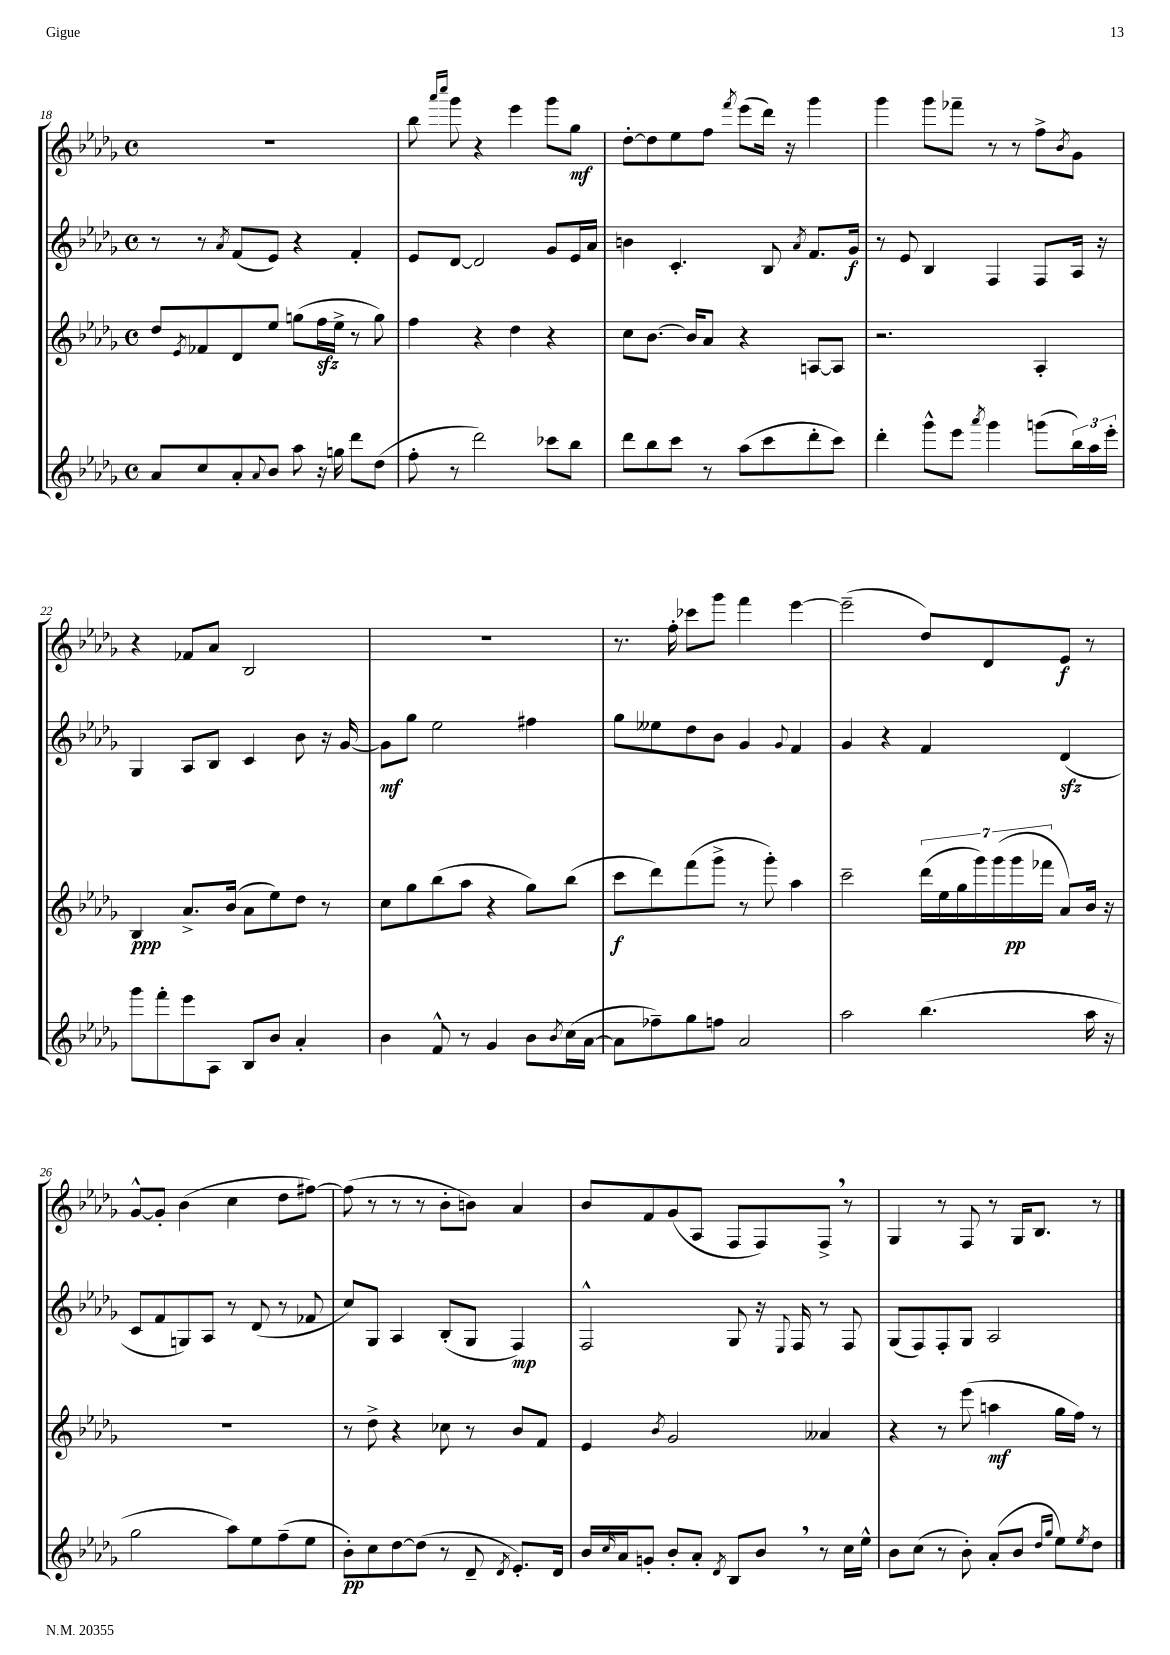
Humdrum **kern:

**kern	**dynam	**kern	**dynam	**kern	**dynam	**kern	**dynam
*part4	*part4	*part3	*part3	*part2	*part2	*part1	*part1
*staff4	*staff4	*staff3	*staff3	*staff2	*staff2	*staff1	*staff1
*clefG2	*	*clefG2	*	*clefG2	*	*clefG2	*
*k[b-e-a-d-g-]	*	*k[b-e-a-d-g-]	*	*k[b-e-a-d-g-]	*	*k[b-e-a-d-g-]	*
*M4/4	*	*M4/4	*	*M4/4	*	*M4/4	*
*met(c)	*	*met(c)	*	*met(c)	*	*met(c)	*
=18	=18	=18	=18	=18	=18	=18	=18
8a-/L	.	8dd-/L	.	8r	.	1r	.
.	.	8qe-/	.	.	.	.	.
8cc/	.	8f-X/	.	8r	.	.	.
.	.	.	.	8qa-/	.	.	.
8a-'/	.	8d-/	.	(8f/L	.	.	.
8qqa-/	.	.	.	.	.	.	.
8b-/J	.	8ee-/J	.	8e-/J)	.	.	.
8aa-\	.	(8ggn\L	.	4r	.	.	.
16r	.	16ffzz\L	.	.	.	.	.
16ggn\	.	16ee-^\JJ	.	.	.	.	.
8ddd-\L	.	8r	.	4f'/	.	.	.
(8dd-\J	.	8gg\)	.	.	.	.	.
=19	=19	=19	=19	=19	=19	=19	=19
8ff'\	.	4ff\	.	8e-/L	.	8bb-\	.
.	.	.	.	.	.	16qqaaa-/LL	.
.	.	.	.	.	.	16qqcccc/JJ	.
8r	.	.	.	[8d-/J	.	8ggg-\	.
2ddd-\)	.	4r	.	2d-/]	.	4r	.
.	.	4dd-\	.	.	.	4eee-\	.
8ccc-X\L	.	4r	.	8g-/L	.	8ggg-\L	.
8bb-\J	.	.	.	16e-/L	.	8gg-\J	mf
.	.	.	.	16a-/JJ	.	.	.
=20	=20	=20	=20	=20	=20	=20	=20
8ddd-\L	.	8cc\L	.	4bn\	.	[8dd-'\L	.
8bb-\	.	[8.b-\J	.	.	.	8dd-\]	.
8ccc\J	.	.	.	4.c'/	.	8ee-\	.
.	.	16b-/KL]	.	.	.	.	.
8r	.	8a-/J	.	.	.	8ff\J	.
.	.	.	.	.	.	8qfff/	.
(8aa-\L	.	4r	.	.	.	(8eee-\L	.
8ccc\	.	.	.	8B-/	.	16ddd-\Jk)	.
.	.	.	.	.	.	16r	.
.	.	.	.	8qa-/	.	.	.
8ddd-'\	.	[8An/L	.	8.f/L	.	4ggg-\	.
8ccc\J)	.	8A/J]	.	.	.	.	.
.	.	.	.	16g-/Jk	f	.	.
=21	=21	=21	=21	=21	=21	=21	=21
4ddd-'\	.	2.r	.	8r	.	4ggg-\	.
.	.	.	.	8e-/	.	.	.
8ggg-^^\L	.	.	.	4B-/	.	8ggg-\L	.
8eee-\J	.	.	.	.	.	8fff-X~\J	.
8qaaa-/	.	.	.	.	.	.	.
4ggg-\	.	.	.	4F/	.	8r	.
.	.	.	.	.	.	8r	.
(8gggn\L	.	4A-'/	.	8F/L	.	8ff^\L	.
.	.	.	.	.	.	8qb-/	.
24bb-\L)	.	.	.	16A-/Jk	.	8g-\J	.
24aa-\	.	.	.	.	.	.	.
.	.	.	.	16r	.	.	.
24eee-'\JJ	.	.	.	.	.	.	.
!!LO:LB:g=z
=22	=22	=22	=22	=22	=22	=22	=22
8ggg-\L	.	4B-/	ppp	4G-/	.	4r	.
8fff'\	.	.	.	.	.	.	.
8eee-\	.	8.a-^/L	.	8A-/L	.	8f-X/L	.
8A-\J	.	.	.	8B-/J	.	8a-/J	.
.	.	(16b-/Jk	.	.	.	.	.
8B-/L	.	8a-\L	.	4c/	.	2B-/	.
8b-/J	.	8ee-\)	.	.	.	.	.
4a-'/	.	8dd-\J	.	8b-\	.	.	.
.	.	8r	.	16r	.	.	.
.	.	.	.	[16g-/	.	.	.
=23	=23	=23	=23	=23	=23	=23	=23
4b-\	.	8cc\L	.	8g-\L]	mf	1r	.
.	.	8gg-\	.	8gg-\J	.	.	.
8f^^/	.	(8bb-\	.	2ee-\	.	.	.
8r	.	8aa-\J	.	.	.	.	.
4g-/	.	4r	.	.	.	.	.
8b-\L	.	8gg-\L)	.	4ff#X\	.	.	.
8qb-/	.	.	.	.	.	.	.
(16cc\L	.	(8bb-\J	.	.	.	.	.
[16a-\JJ	.	.	.	.	.	.	.
=24	=24	=24	=24	=24	=24	=24	=24
8a-\L]	.	8ccc\L	f	8gg-\L	.	8.r	.
8ff-X~\)	.	8ddd-\)	.	8ee--X\	.	.	.
.	.	.	.	.	.	16ff'\	.
8gg-\	.	(8fff\	.	8dd-\	.	8ccc-X\L	.
8ffn\J	.	8ggg-^\J	.	8b-\J	.	8ggg-\J	.
2a-/	.	8r	.	4g-/	.	4fff\	.
.	.	8ggg-'\)	.	.	.	.	.
.	.	.	.	8qqg-/	.	.	.
.	.	4aa-\	.	4f/	.	[4eee-\	.
=25	=25	=25	=25	=25	=25	=25	=25
2aa-\	.	2ccc~\	.	4g-/	.	(2eee-~\]	.
.	.	.	.	4r	.	.	.
(4.bb-\	.	(28ddd-\LL	.	4f/	.	8dd-/L)	.
.	.	28ee-\	.	.	.	.	.
.	.	28gg-\	.	.	.	.	.
.	.	28ggg-\)	.	.	.	.	.
.	.	.	.	.	.	8d-/	.
.	.	(28ggg-\	.	.	.	.	.
.	.	28ggg-\	pp	.	.	.	.
.	.	28fff-X\JJ	.	.	.	.	.
.	.	8a-/L)	.	(4d-zz/	.	8e-/J	f
16aa-\	.	16b-/Jk	.	.	.	8r	.
16r	.	16r	.	.	.	.	.
!!LO:LB:g=z
=26	=26	=26	=26	=26	=26	=26	=26
2gg-\	.	1r	.	8c/L	.	[8g-^^/L	.
.	.	.	.	8f/	.	8g-'/J]	.
.	.	.	.	8Gn/)	.	(4b-\	.
.	.	.	.	8A-/J	.	.	.
8aa-\L)	.	.	.	8r	.	4cc\	.
8ee-\	.	.	.	(8d-/	.	.	.
(8ff~\	.	.	.	8r	.	8dd-\L	.
8ee-\J	.	.	.	8f-X/	.	[8ff#X\J)	.
=27	=27	=27	=27	=27	=27	=27	=27
8b-'\L)	pp	8r	.	8cc/L)	.	(8ff#\]	.
8cc\	.	8dd-^\	.	8G-/J	.	8r	.
[8dd-\	.	4r	.	4A-/	.	8r	.
(8dd-\J]	.	.	.	.	.	8r	.
8r	.	8cc-X\	.	(8B-'/L	.	8b-'\L	.
8d-~/	.	8r	.	8G-/J	.	8bn\J)	.
8qd-/	.	.	.	.	.	.	.
8.e-'/L)	.	8b-/L	.	4F/)	mp	4a-/	.
.	.	8f/J	.	.	.	.	.
16d-/Jk	.	.	.	.	.	.	.
=28	=28	=28	=28	=28	=28	=28	=28
16b-/LL	.	4e-/	.	2F^^/	.	8b-/L	.
16qqcc/	.	.	.	.	.	.	.
16a-/J	.	.	.	.	.	.	.
8gn'/J	.	.	.	.	.	8f/	.
.	.	8qb-/	.	.	.	.	.
8b-'/L	.	2g-/	.	.	.	(8g-/	.
8a-'/J	.	.	.	.	.	8A-/J	.
8qd-/	.	.	.	.	.	.	.
8B-/L	.	.	.	8G-/	.	8F/L	.
8b-,/J	.	.	.	16r	.	8F/)	.
.	.	.	.	8qqE-/	.	.	.
.	.	.	.	16F/	.	.	.
8r	.	4a--X/	.	8r	.	8F^,/J	.
16cc\LL	.	.	.	8F/	.	8r	.
16ee-^^\JJ	.	.	.	.	.	.	.
=29	=29	=29	=29	=29	=29	=29	=29
8b-\L	.	4r	.	(8G-/L	.	4G-/	.
(8cc\J	.	.	.	8F/)	.	.	.
8r	.	8r	.	8F'/	.	8r	.
8b-'\)	.	(8eee-\	.	8G-/J	.	8F/	.
(8a-'/L	.	4aan\	mf	2A-/	.	8r	.
8b-/J	.	.	.	.	.	16G-/KL	.
.	.	.	.	.	.	8.B-/J	.
16qqdd-/LL	.	.	.	.	.	.	.
16qqgg-/JJ	.	.	.	.	.	.	.
8ee-\L)	.	16gg-\LL	.	.	.	.	.
.	.	16ff\JJ)	.	.	.	.	.
8qee-/	.	.	.	.	.	.	.
8dd-\J	.	8r	.	.	.	8r	.
==	==	==	==	==	==	==	==
*-	*-	*-	*-	*-	*-	*-	*-
